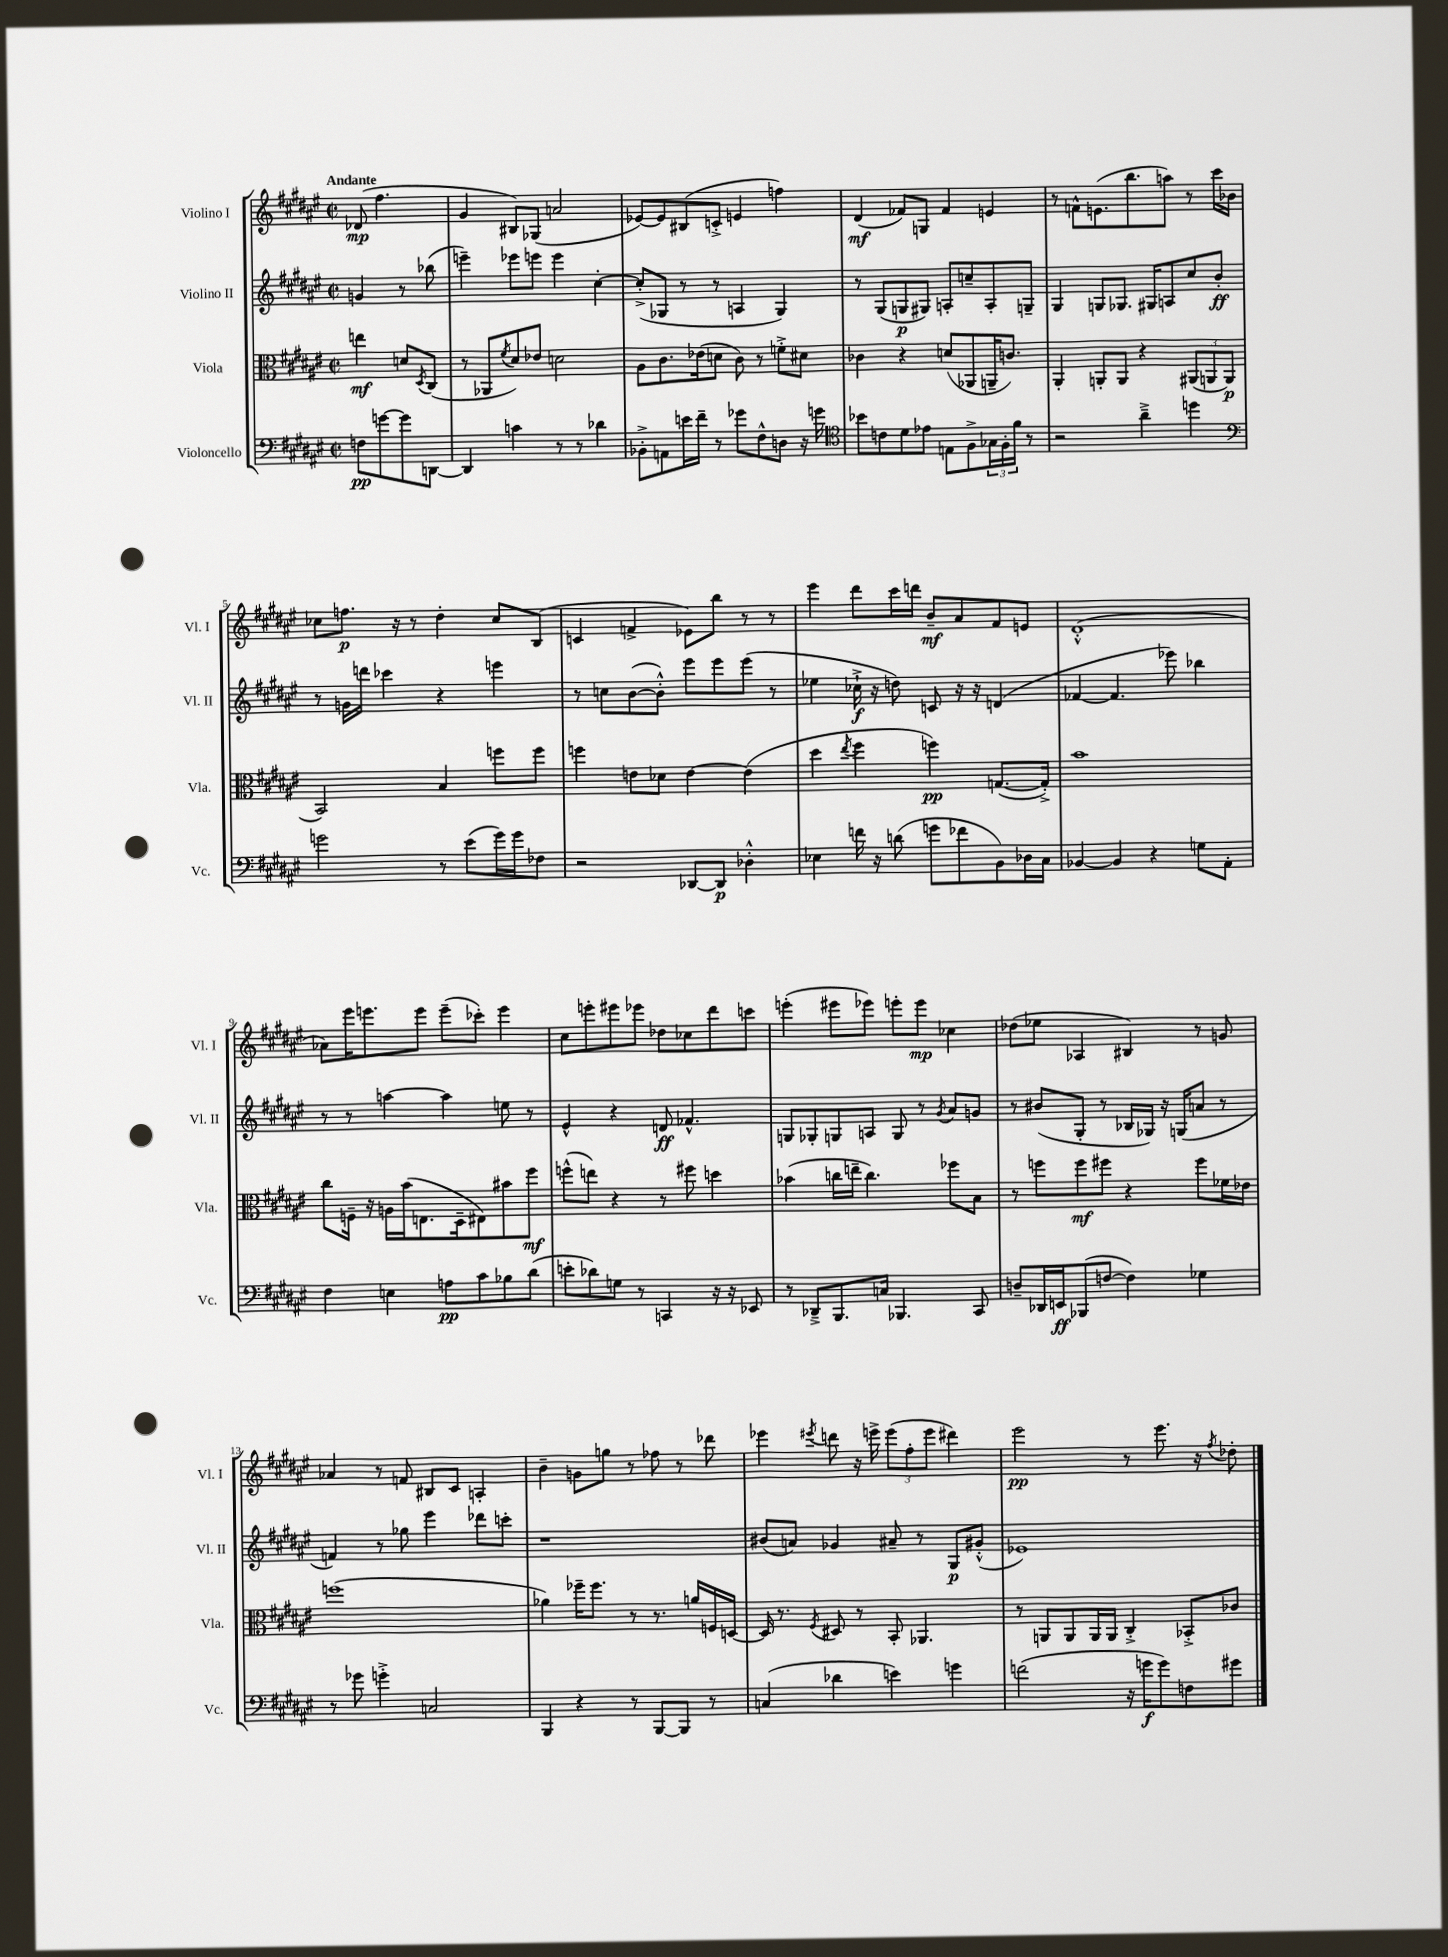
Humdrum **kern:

**kern	**kern	**kern	**kern
*staff4	*staff3	*staff2	*staff1
*clefF4	*clefC3	*clefG2	*clefG2
*k[f#c#g#d#a#e#]	*k[f#c#g#d#a#e#]	*k[f#c#g#d#a#e#]	*k[f#c#g#d#a#e#]
*M2/2	*M2/2	*M2/2	*M2/2
*met(c|)	*met(c|)	*met(c|)	*met(c|)
8F	4ee	4g	(8d-
[8g	.	.	4.ff#
8g]	8d	8r	.
.	8qD#	.	.
[8DD	(8C#	(8bb-	.
=	=	=	=
4DD]	8r	4eee~)	4g#
.	8AA-	.	.
.	8qf#	.	.
4c	8d#)	8eee-	8B#)
.	8e-	8eee	(8G-
8r	2d	4eee	2a
8r	.	.	.
4d-	.	[4cc#'	.
=	=	=	=
8BB-'^	8A#	(8cc#'^]	[8e-)
8AA	8.c#	8G-	8e-]
16e	.	8r	(8B#
16f#~	(16e-	.	.
8r	8d	8r	8c'^
8g-	8c#)	4A	4e
8F#^^	8r	.	.
8D	8f'^	4G-)	4ff)
16r	8d#	.	.
16g	.	.	.
=	=	=	=
*clefC4	*	*	*
8b-	4c-	8r	(4d#
8c	.	(8G#	.
8d#	4r	8G	8f-)
8e-	.	8G#)	8G
8E	(8d	8A'	4f-
8F#^	8AA-	8cc~	.
24G-	16AA~	8A'	4e
24F#'	.	.	.
.	8.c)	.	.
24f#	.	.	.
8r	.	8G~	.
=	=	=	=
2r	4AA#'	4G#	8r
.	.	.	8f^^
.	8AA'	8G	(8.e
.	8AA	8.G-	.
.	.	.	8.bb
4a#~^	4r	.	.
.	.	16G#	.
.	.	8A	8aa)
4dd	(12AA#	8cc#	8r
.	12AA	.	.
.	.	8b'	16ccc#
.	12AA	.	.
.	.	.	16b-
=	=	=	=
*clefF4	*	*	*
2g	2BB)	8r	8cc-
.	.	16g	8.ff
.	.	16ddd	.
.	.	4ccc-	.
.	.	.	16r
.	.	.	8r
8r	4B	4r	4dd#'
(8e#	.	.	.
16g)	8ff	4eee	8cc-
16g	.	.	.
8F-	8ff	.	(8B
=	=	=	=
2r	4ff	8r	4c
.	.	8cc	.
.	8e	([8b	4f^
.	8d-	8b'^^])	.
[8DD-	[4e	8eee#	8e-)
8DD-]	.	8eee#	8bb
4D-'^^	(4e]	(8eee#	8r
.	.	8r	8r
=	=	=	=
4E-	4dd#	4ee-	4eee#
.	8qee#	.	.
16f	4ff#	16cc-`^	8ddd#
16r	.	16r	.
(8d	.	8dd)	16ccc#
.	.	.	16ddd
8g	4ff)	8c	8b~
8f-	.	16r	8a#
.	.	16r	.
8BB)	([8.G	(4d	8f#
16D-	.	.	8e
16C#	16G'^])	.	.
=	=	=	=
[4BB-	1b	[4f-	(1d#'^^
4BB-]	.	4.f-]	.
4r	.	.	.
.	.	8eee-)	.
8G	.	4bb-	.
8AA#'	.	.	.
=	=	=	=
4F#	8cc#	8r	8a-)
.	16F~	8r	16eee#
.	16r	.	8.eee
4E	16A	[4aa	.
.	(16b	.	.
.	8.E	.	8eee
8A	.	4aa]	(8eee~
.	16D#~	.	.
8c#	8E#)	.	8ccc-')
8B-	8b#	8ee	4eee
(8d#	8ff#	8r	.
=	=	=	=
8e'	(8ff^^	4e#^^	8cc#
8d-)	8ee)	.	8eee'
8G	4r	4r	8eee#
8r	.	.	8eee-
4CC	8r	8d	8dd-
.	8ff#	4.f-^^	8cc-
16r	4dd	.	8ddd#
16r	.	.	.
8EE-	.	.	8ccc
=	=	=	=
8r	(4b-	8G	(4eee'
8DD-~^	.	8G-'	.
8.BBB	16cc	8G	8eee#
.	16ee~	.	.
.	4.cc)	8A	8eee-)
16C	.	.	.
4.BBB-	.	8G	8eee'
.	.	8r	8eee
.	.	8qg#	.
.	8ff-	8a#	4cc-
8CC#	8B	8g	.
=	=	=	=
8D~	8r	8r	(8dd-
16DD-	8ff	(8b#	8ee-
16EE	.	.	.
(8BBB-	8ff	8G#'	4A-
[8F	8ff#	8r	.
4F])	4r	16B-	4B#)
.	.	16G-)	.
.	.	16r	.
.	.	(16G	.
4G-	8ff#	8a	8r
.	16f-	8r	8g
.	16e-	.	.
=	=	=	=
8r	(1ff	4f)	4a-
8g-	.	.	.
4g'^	.	8r	8r
.	.	8gg-	8f
2C	.	4eee#	8B#
.	.	.	8c#
.	.	8ddd-	4A'
.	.	8ccc'	.
=	=	=	=
4BBB	4a-)	1r	4b~
4r	16ff-~	.	8g
.	8.ff-	.	.
.	.	.	8gg
8r	8r	.	8r
[8BBB	8.r	.	8ff-
8BBB]	.	.	8r
.	16a	.	.
8r	16F	.	8ddd-
.	[16D	.	.
=	=	=	=
(4C	16D]	(8b#	4eee-
.	8.r	.	.
.	.	8a)	.
.	8qF#	.	8qeee#
4d-	8D#	4g-	8ddd
.	8r	.	16r
.	.	.	16eee^
4e)	8BB'	8a#~	(12eee
.	.	.	12ff#'
.	4.AA-	8r	.
.	.	.	12eee
4g	.	8G#	4ddd#)
.	.	(8g#'^^	.
=	=	=	=
(2f	8r	1e-)	2eee#
.	8AA	.	.
.	8AA	.	.
.	16AA	.	.
.	16AA	.	.
16r	4C#'^	.	8r
16g	.	.	.
8g)	.	.	8.eee#
8F	8BB-'^	.	.
.	.	.	16r
.	.	.	8qff#
8g#	8c-	.	8dd-'
==	==	==	==
*-	*-	*-	*-
